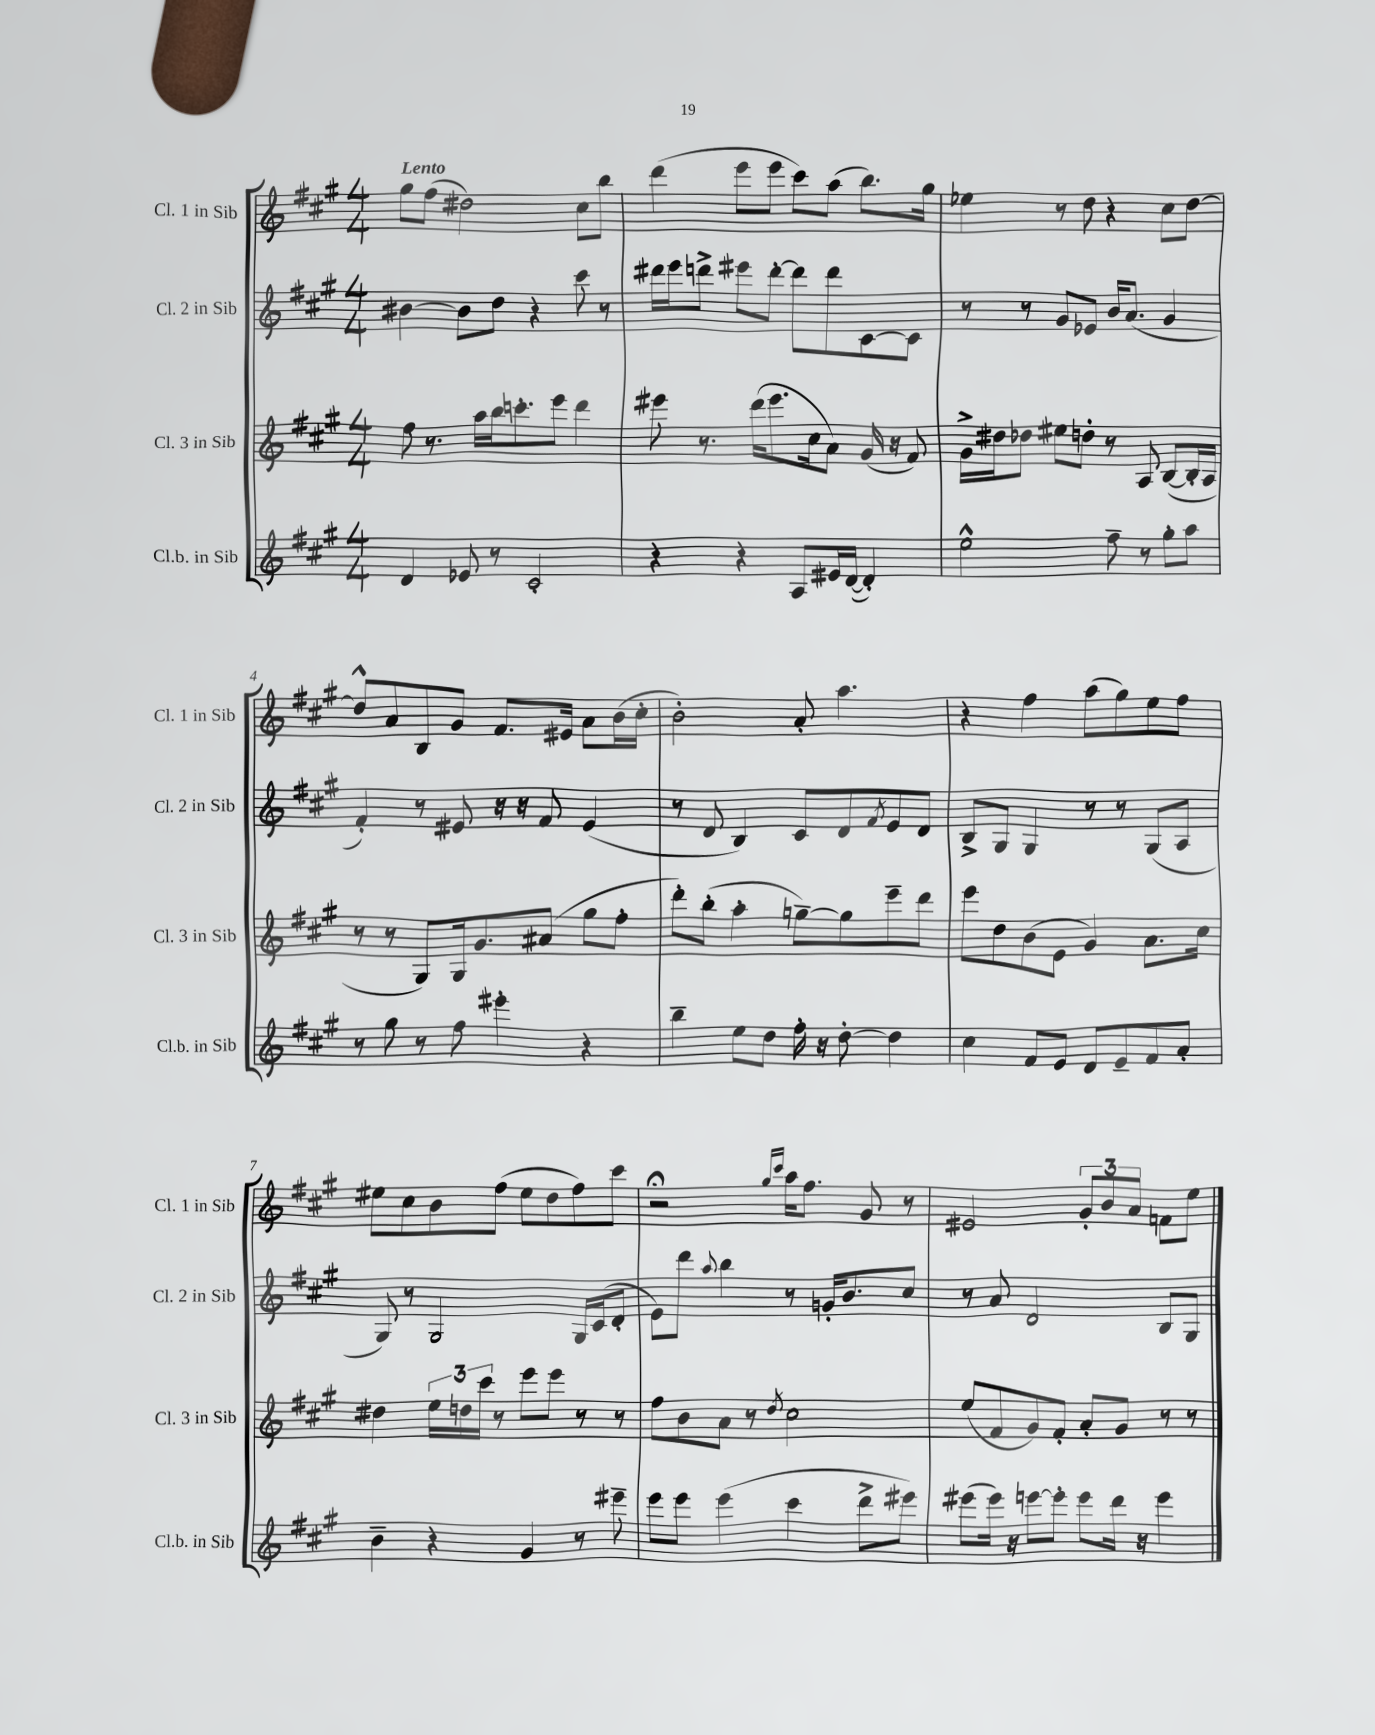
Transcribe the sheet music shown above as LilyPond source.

<<
\new StaffGroup <<
\new Staff = "s0" \with { instrumentName = "Cl. 1 in Sib" shortInstrumentName = "Cl. 1 in Sib" } {
    \clef treble \key a \major \numericTimeSignature \time 4/4 \tempo "Lento"
    gis''8 fis''8( dis''2) cis''8 b''8 |
    d'''4( e'''8 e'''8 cis'''8) a''8( b''8.) gis''16 |
    ees''4 r8 d''8 r4 cis''8 d''8~ |
    d''8-^ a'8 b8 gis'8 fis'8. eis'16 a'8 b'16( cis''16-. |
    b'2-.) a'8-. a''4. |
    r4 fis''4 a''8( gis''8) e''8 fis''8 |
    eis''8 cis''8 b'8 fis''8( eis''8 d''8 fis''8) cis'''8 |
    r2\fermata \grace { gis''16 cis'''16 } a''16 fis''8. gis'8 r8 |
    eis'2 \tuplet 3/2 { gis'8-. b'8 a'8 } f'8 e''8 \bar "|." |
}
\new Staff = "s1" \with { instrumentName = "Cl. 2 in Sib" shortInstrumentName = "Cl. 2 in Sib" } {
    \clef treble \key a \major \numericTimeSignature \time 4/4
    bis'4~ bis'8 d''8 r4 cis'''8 r8 |
    dis'''16 e'''16 d'''8-> eis'''8 d'''8~-. d'''8 d'''8 cis'8~ cis'8 |
    r8 r8 gis'8 ees'8 b'16 a'8.( gis'4 |
    fis'4-.) r8 eis'8 r16 r16 fis'8 eis'4( |
    r8 d'8 b4) cis'8 d'8 \acciaccatura { fis'8 } e'8 d'8 |
    b8-> gis8 gis4 r8 r8 gis8( a8 |
    gis8) r8 gis2 gis16 cis'16( d'8-. |
    e'8) d'''8 \appoggiatura { a''8 } b''4 r8 g'16-. b'8. cis''8 |
    r8 a'8 d'2 b8 gis8 \bar "|." |
}
\new Staff = "s2" \with { instrumentName = "Cl. 3 in Sib" shortInstrumentName = "Cl. 3 in Sib" } {
    \clef treble \key a \major \numericTimeSignature \time 4/4
    fis''8 r8. a''16 b''16 c'''8.-. e'''8 d'''4 |
    eis'''8 r8. d'''16( eis'''8. cis''16 a'8) gis'16( r16 fis'8) |
    gis'16-> dis''16 des''8 eis''8 d''8-. r8 a8 b8~( b16-. a16 |
    r8 r8 gis8) gis16 gis'8. ais'8( gis''8 fis''8-. |
    d'''8-.) b''8-.( a''4-. g''8~--) g''8 e'''8-- d'''8 |
    e'''8 d''8 b'8( e'8 gis'4) a'8. cis''16 |
    dis''4 \tuplet 3/2 { e''16 d''16 cis'''16 } r8 e'''8 e'''8 r8 r8 |
    fis''8 b'8 a'8 r8 \acciaccatura { d''8 } cis''2 |
    e''8( fis'8 gis'8) fis'8-. a'8-. gis'8 r8 r8 \bar "|." |
}
\new Staff = "s3" \with { instrumentName = "Cl.b. in Sib" shortInstrumentName = "Cl.b. in Sib" } {
    \clef treble \key a \major \numericTimeSignature \time 4/4
    d'4 ees'8 r8 cis'2-. |
    r4 r4 a8 eis'16 d'16~( d'4-.) |
    e''2-^ fis''8-- r8 gis''8-. a''8 |
    r8 gis''8 r8 fis''8 eis'''4-. r4 |
    b''4-- e''8 d''8 fis''16-. r16 d''8~-. d''4 |
    cis''4 fis'8 e'8 d'8 e'8-- fis'8 a'8-. |
    b'4-- r4 gis'4 r8 eis'''8-- |
    e'''8 e'''8 e'''4( cis'''4 d'''8-> eis'''8) |
    eis'''8( eis'''16) r16 e'''8~ e'''8-. e'''8 d'''16 r16 e'''4 \bar "|." |
}
>>
>>
